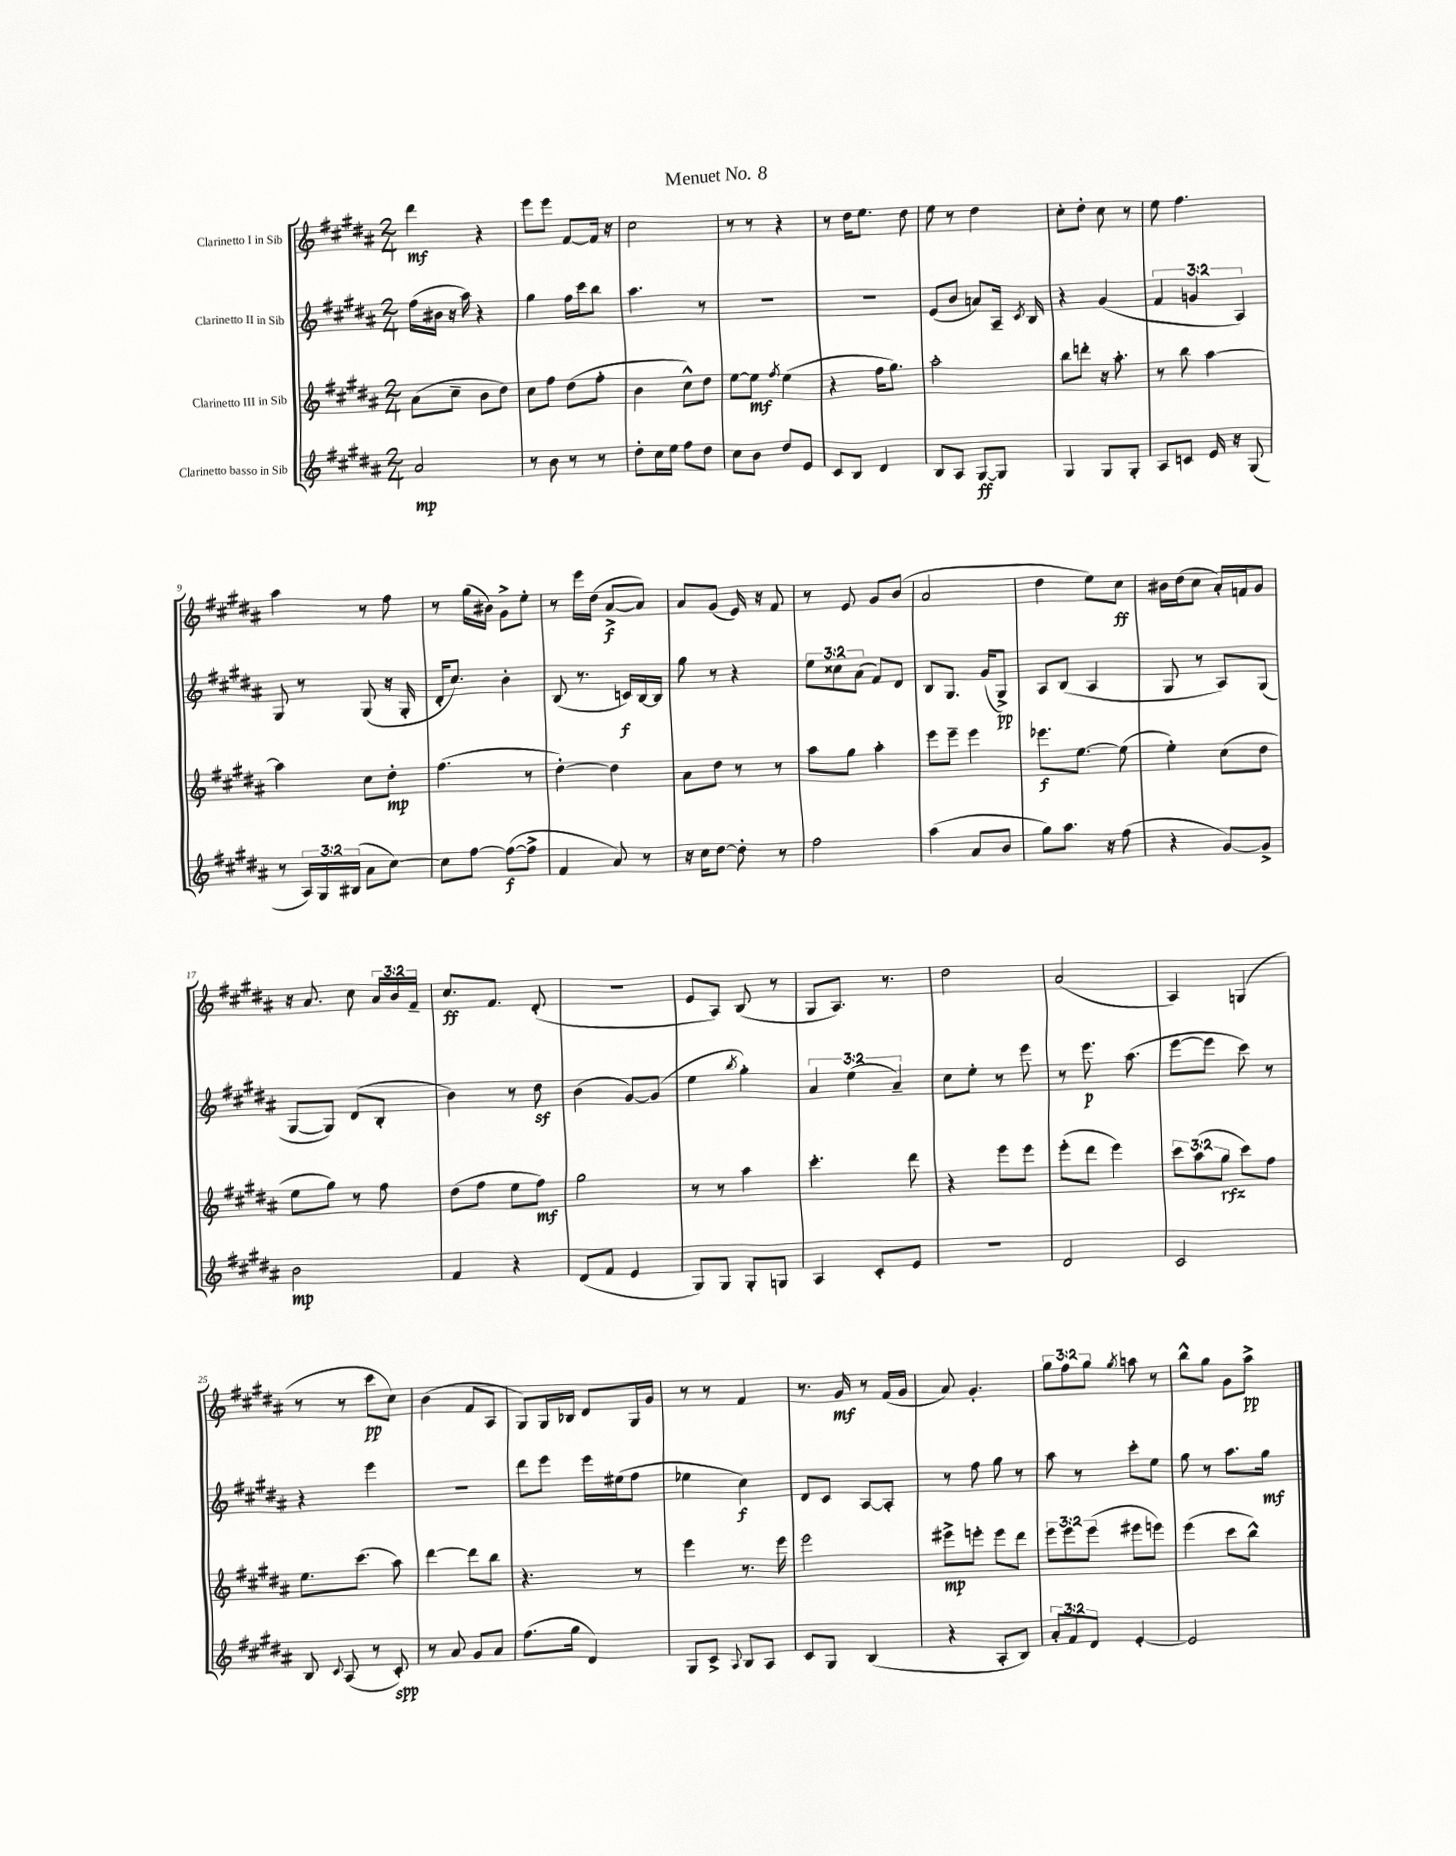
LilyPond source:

\header { title = "Menuet No. 8" }
<<
\new StaffGroup <<
\new Staff = "s0" \with { instrumentName = "Clarinetto I in Sib" } {
    \clef treble \key b \major \numericTimeSignature \time 2/4 \override Staff.TupletNumber.text = #tuplet-number::calc-fraction-text
    \autoBeamOff dis'''4\mf r4 |
    e'''8[ e'''8] fis'8[~ fis'16] r16 |
    cis''2 |
    r8 r8 r4 |
    r8 dis''16[ e''8.] dis''8 |
    e''8 r8 dis''4 |
    cis''8[-. dis''8]-. cis''8 r8 |
    e''8 fis''4. |
    ais''4 r8 fis''8 |
    r8 gis''16[( bis'16]) gis'8[-> e''8]-. |
    r8 e'''16[ dis''16]( ais'8[~->\f ais'8]) |
    ais'8[ gis'8]( e'16) r16 fis'8 |
    r8 e'8 gis'8[ b'8]( |
    ais'2 |
    dis''4 e''8[) cis''8]\ff |
    bis'16[ dis''16( cis''8] ais'16[-.) f'16 gis'8] |
    r16 ais'8. cis''8 \tuplet 3/2 { ais'16[ b'16 fis'16]-- } |
    cis''8.[\ff fis'8.] dis'8-.( |
    R2 |
    e'8[ ais8]) b8( r8 |
    gis8[ ais8.]) r8. |
    dis''2 |
    ais'2( |
    ais4) g4( |
    r8 r8 cis'''8[\pp cis''8]) |
    b'4( fis'8[ ais8] |
    gis8[) gis16 bes16] dis'8[ gis16 gis'16] |
    r8 r8 fis'4 |
    r8. gis'16\mf r8 fis'16[( gis'16] |
    ais'8) gis'4.-. |
    \tuplet 3/2 { gis''8[ fis''8 gis''8] } \acciaccatura { gis''8 } a''8 r8 |
    b''8[-^ gis''8] gis'8[ ais''8]->\pp \bar "|." |
}
\new Staff = "s1" \with { instrumentName = "Clarinetto II in Sib" } {
    \clef treble \key b \major \numericTimeSignature \time 2/4 \override Staff.TupletNumber.text = #tuplet-number::calc-fraction-text
    \autoBeamOff fis''16[( bis'16] r16 ais''16) r4 |
    gis''4 fis''16[ cis'''16 b''8] |
    ais''4. r8 |
    R2 |
    R2 |
    e'8[( b'8] a'8[) ais16]-- \acciaccatura { cis'8 } b16 |
    r4 gis'4( |
    \tuplet 3/2 { fis'4 g'4 ais4) } |
    gis8 r8 gis8( r16 gis16-. |
    dis'16[-. cis''8.]) b'4-. |
    b8( r8. c'16[\f) b16~ b16] |
    gis''8 r8 r4 |
    \tuplet 3/2 { e''8[ cisis''8 ais'8]( } fis'8[) dis'8] |
    b8[ gis8.] gis'16[( gis8]->\pp) |
    ais8[ b8]( ais4 |
    gis8 r8 ais8[) gis8]( |
    gis8[~ gis8]) dis'8[( b8]-. |
    b'4) r8 dis''8\sf |
    b'4( gis'8[~) gis'8]( |
    e''4 \acciaccatura { b''8 } gis''4-.) |
    \tuplet 3/2 { ais'4 e''4( ais'4--) } |
    cis''8[ e''8]-. r8 e'''8 |
    r8 e'''8.\p ais''8.( |
    e'''8[~ e'''8] cis'''8) r8 |
    r4 e'''4 |
    R2 |
    dis'''8[ e'''8] e'''16[ eis''16( fis''8] |
    ees''4 cis''4\f) |
    dis'8[ cis'8] ais8[~ ais8]-. |
    r8 fis''8 gis''8 r8 |
    ais''8 r8 cis'''8[-. e''8] |
    gis''8 r8 ais''8.[ gis''16]\mf \bar "|." |
}
\new Staff = "s2" \with { instrumentName = "Clarinetto III in Sib" } {
    \clef treble \key b \major \numericTimeSignature \time 2/4 \override Staff.TupletNumber.text = #tuplet-number::calc-fraction-text
    \autoBeamOff ais'8[( cis''8]-- b'8[ dis''8]) |
    cis''8[ fis''8] dis''8[( fis''8]-. |
    b'4 cis''8[-^) dis''8] |
    e''8[~ e''8]\mf \acciaccatura { fis''8 } e''4( |
    r4 fis''16[ gis''8.]) |
    ais''2-. |
    b''8[ d'''8]-. r16 ais''8.-. |
    r8 b''8 ais''4~ |
    ais''4 cis''8[ dis''8]-.\mp |
    fis''4.( r8 |
    dis''4~-.) dis''4 |
    ais'8[ dis''8] r8 r8 |
    ais''8[ gis''8] ais''4-. |
    e'''8[ e'''8]-- e'''4 |
    ees'''8.[\f e''8.]~ e''8( |
    e''4-.) cis''8[( dis''8] |
    e''8[ gis''8]) r8 fis''8 |
    dis''8[( fis''8] e''8[ fis''8]\mf) |
    gis''2 |
    r8 r8 ais''4 |
    cis'''4.-. dis'''8 |
    r4 e'''8[ e'''8] |
    e'''8[-.( dis'''8] e'''4) |
    \tuplet 3/2 { cis'''8[ ais''8( gis''8]\rfz } cis'''8[) fis''8] |
    e''8.[ cis'''8.]( ais''8) |
    dis'''4~ dis'''8[ b''8] |
    r4. r8 |
    e'''4 r8. e'''16 |
    e'''2 |
    eis'''8[->\mp e'''8]-. e'''8[ dis'''8] |
    \tuplet 3/2 { e'''8[ e'''8 e'''8]( } eis'''8[ e'''8]) |
    e'''4( cis'''8[ b''8]-^) \bar "|." |
}
\new Staff = "s3" \with { instrumentName = "Clarinetto basso in Sib" } {
    \clef treble \key b \major \numericTimeSignature \time 2/4 \override Staff.TupletNumber.text = #tuplet-number::calc-fraction-text
    \autoBeamOff ais'2\mp |
    r8 b'8 r8 r8 |
    dis''8[-. cis''16 e''16] fis''8[ dis''8] |
    cis''8[ b'8] dis''8[ e'8] |
    cis'8[ b8] dis'4 |
    b8[ ais8] gis8[~\ff gis8] |
    gis4 gis8[ gis8]-. |
    ais8[ c'8] e'16 r16 gis8( |
    r8 \tuplet 3/2 { ais16[) gis16 bis16]( } ais'8[ cis''8]~) |
    cis''8[ fis''8]~ fis''8[~\f( fis''8]-> |
    fis'4 ais'8) r8 |
    r16 cis''16[ dis''8]~ dis''8-. r8 |
    fis''2 |
    ais''4( ais'8[ b'8] |
    gis''8[) ais''8.] r16 fis''8( |
    r4 gis'8[~) gis'8]-> |
    b'2\mp |
    fis'4 r4 |
    dis'8[( fis'8] e'4 |
    gis8[) gis8] gis8[-. g8] |
    ais4 cis'8[-. e'8] |
    R2 |
    dis'2 |
    cis'2 |
    b8 \appoggiatura { cis'8 } ais8( r8 cis'8-.\spp) |
    r8 ais'8 gis'8[ ais'8] |
    fis''8.[( gis''16] dis'4) |
    gis8[ cis'8]-> \appoggiatura { ais8 } b8[ ais8] |
    cis'8[ gis8] b4( |
    r4 ais8[-. b8]) |
    \tuplet 3/2 { ais'8[-. fis'8 dis'8] } e'4~-. |
    e'2 \bar "|." |
}
>>
>>
